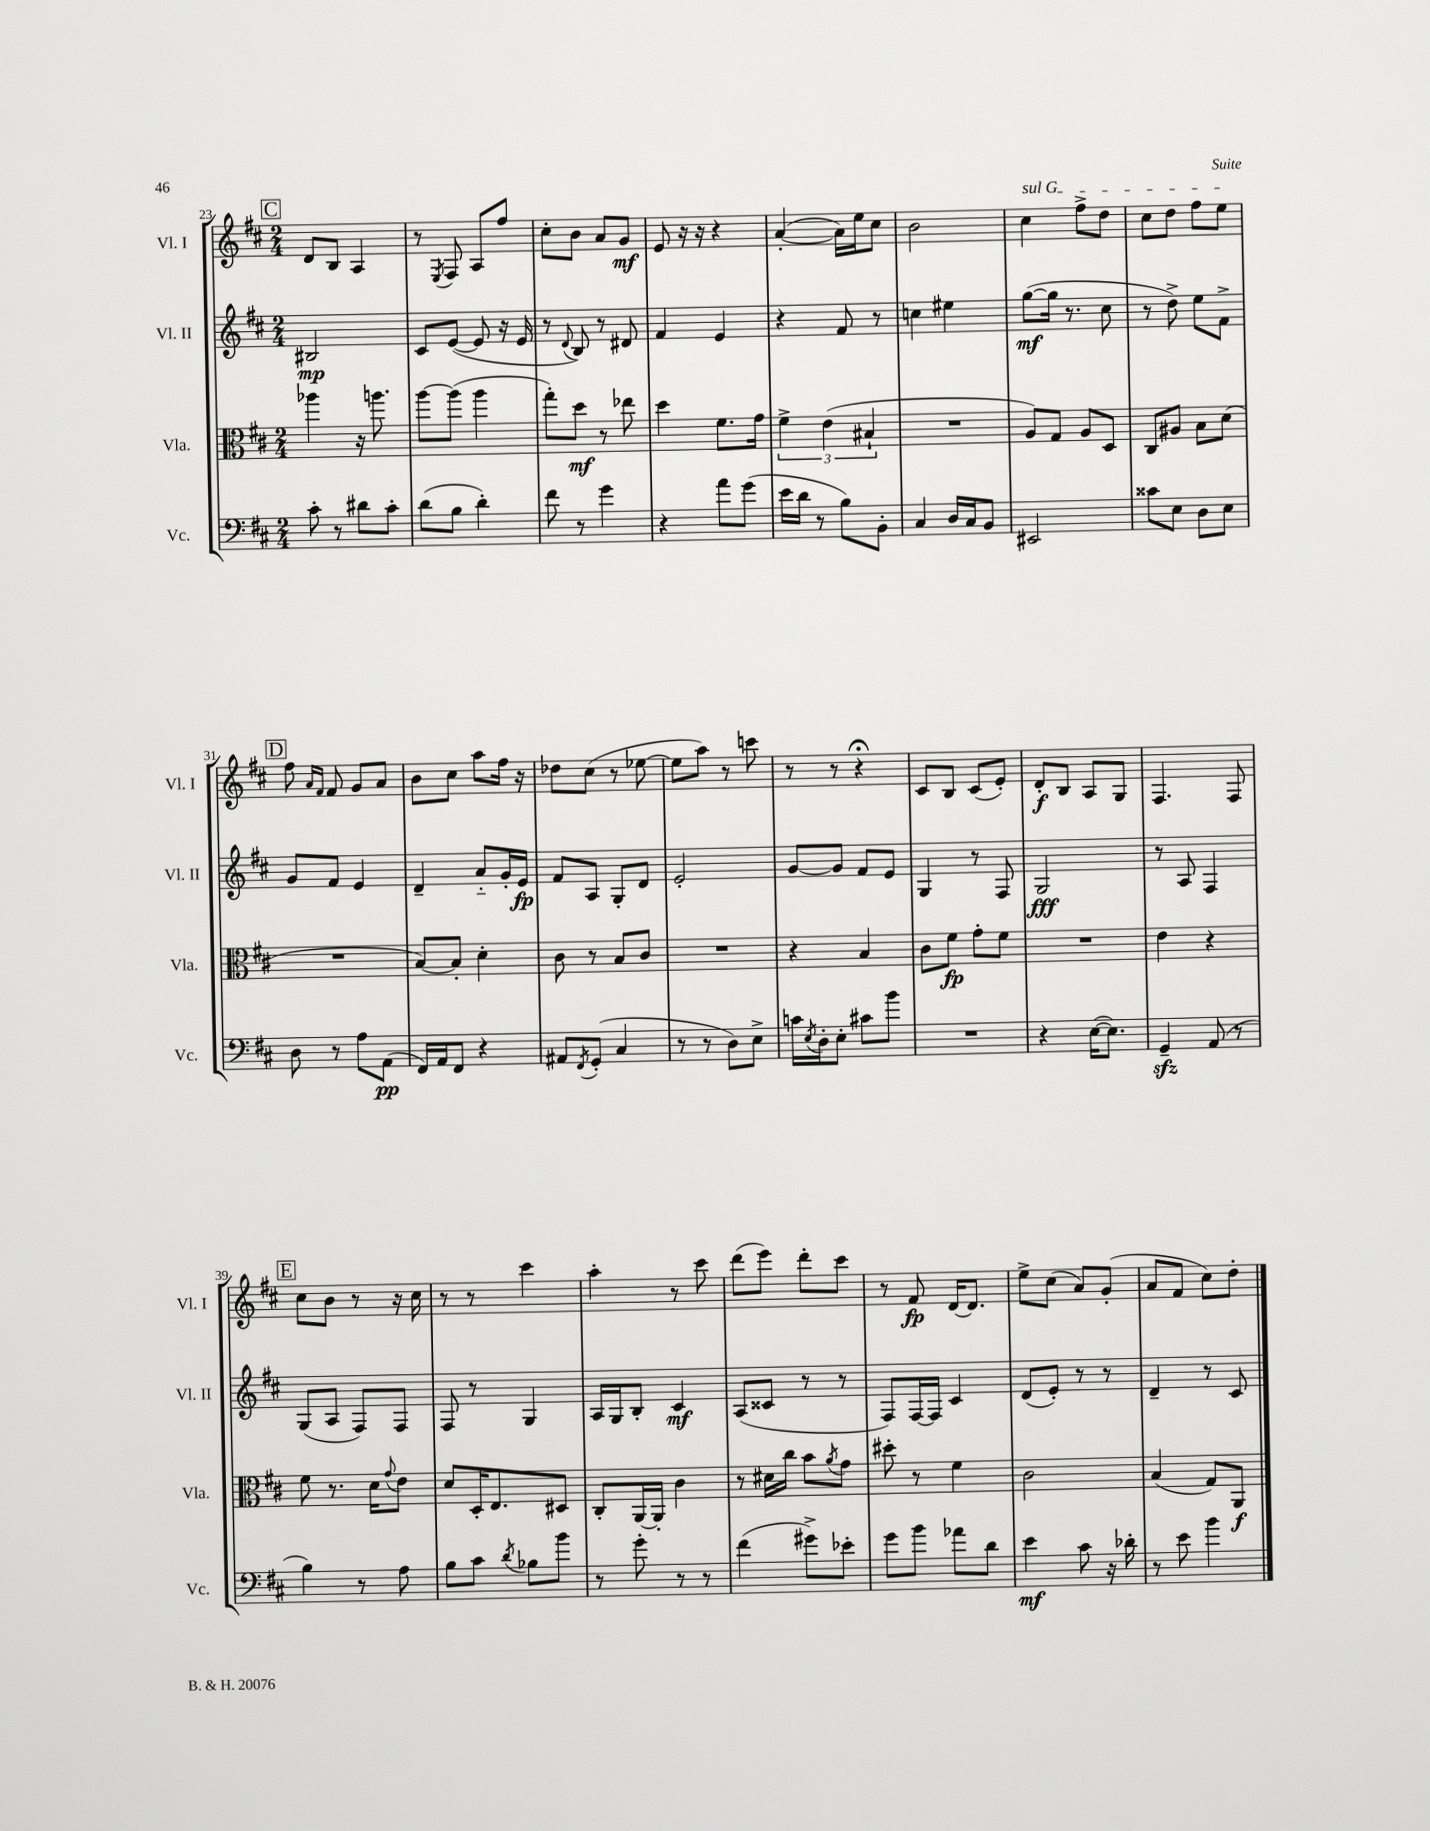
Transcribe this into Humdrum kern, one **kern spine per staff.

**kern	**kern	**kern	**kern
*staff4	*staff3	*staff2	*staff1
*clefF4	*clefC3	*clefG2	*clefG2
*k[f#c#]	*k[f#c#]	*k[f#c#]	*k[f#c#]
*M2/4	*M2/4	*M2/4	*M2/4
8c#'	4aa-	2B#	8d
8r	.	.	8B
8d#	16r	.	4A
.	8.aa	.	.
8c#'	.	.	.
=	=	=	=
(8d	[8aa	8c#	8r
.	.	.	8qE
8B	(8aa]	([8e	8F#
4d')	4aa	8e]	8A
.	.	16r	8ff#
.	.	16e	.
=	=	=	=
8f#	8gg')	8r	8cc#'
.	.	8qqd	.
8r	8dd	8B)	8b
4g	8r	8r	8a
.	8ee-	8d#	8g
=	=	=	=
4r	4dd	4f#	8e
.	.	.	16r
.	.	.	16r
8a	8.f#	4e	4r
(8g	.	.	.
.	16g	.	.
=	=	=	=
16e	6f#^	4r	([4a'
16d	.	.	.
8r	.	.	.
.	(6e	.	.
8B)	.	8f#	16a])
.	.	.	16ee
.	6B#`	.	.
8BB'	.	8r	8cc#
=	=	=	=
4C#	2r	4cc	2b
16D	.	4ee#	.
16C#	.	.	.
8BB	.	.	.
=	=	=	=
2EE#	8A)	([8gg	4cc#
.	8G	16gg]	.
.	.	8.r	.
.	8A	.	8ff#^
.	8D	8cc#	8dd
=	=	=	=
8c##	8C#	8r	8cc#
8E	8A#	8dd^)	8dd
8D	8B	8ee	8ff#
8E	(8d	8f#^	8ee
=	=	=	=
8D	2r	8g	8ff#
.	.	.	16qqa
.	.	.	16qqf#
8r	.	8f#	8f#
8A	.	4e	8g
(8AA	.	.	8a
=	=	=	=
16FF#)	[8B)	4d~	8b
16AA	.	.	.
8FF#	8B']	.	8cc#
4r	4d'	8a'~	8aa
.	.	16g'	16ff#
.	.	16e	16r
=	=	=	=
8AA#	8c#	8f#	8dd-
8qFF#	.	.	.
(8GG'	8r	8A	(8cc#
4C#	8B	8G'	8r
.	8c#	8d	[8ee-
=	=	=	=
8r	2r	2e'	8ee-]
8r	.	.	8aa)
8D)	.	.	8r
8E^	.	.	8ccc
=	=	=	=
16c	4r	[8g	8r
8qE	.	.	.
16D'	.	.	.
8E'	.	8g]	8r
8c#	4B	8f#	4r;
8b	.	8e	.
=	=	=	=
2r	8c#	4G	8c#
.	8f#	.	8B
.	8g'	8r	(8c#
.	8f#	8F#	8e')
=	=	=	=
4r	2r	2G	8d'
.	.	.	8B
([16E	.	.	8A
8.E])	.	.	.
.	.	.	8G
=	=	=	=
4GG~	4e	8r	4.F#
.	.	8A	.
(8AA	4r	4F#	.
8r	.	.	8F#
=	=	=	=
4B)	8f#	(8G	8cc#
.	8.r	8A	8b
8r	.	8F#)	8r
.	16d	.	.
.	8qqg	.	.
8A	8e	8F#	16r
.	.	.	16cc#
=	=	=	=
8B	8d	8F#	8r
8c#	16D'	8r	8r
.	8.E	.	.
8qd	.	.	.
8B-	.	4G	4ccc#
8b	8D#	.	.
=	=	=	=
8r	8C#'	16A	4aa'
.	.	16G	.
8g'	[16AA	8B'	.
.	16AA']	.	.
8r	4c#	4c#	8r
8r	.	.	8ccc#
=	=	=	=
(4f#	8r	(8A	(8ddd
.	16d#	8c##	8eee)
.	16cc#	.	.
8g#^)	8b	8r	8ddd'
.	8qa	.	.
8e-'	8g	8r	8ccc#
=	=	=	=
8g	8dd#'	8F#)	8r
8b	8r	[16F#	8f#
.	.	16F#]	.
8a-	4f#	4c#	[16d
.	.	.	8.d]
8d	.	.	.
=	=	=	=
4e	2c#	(8d	8ee^
.	.	8e')	(8cc#
8c#	.	8r	8a)
16r	.	8r	(8g'
16d-'	.	.	.
=	=	=	=
8r	(4B	4d~	8a
8e	.	.	8f#
4b	8G)	8r	8cc#)
.	8AA	8c#	8dd'
==	==	==	==
*-	*-	*-	*-
